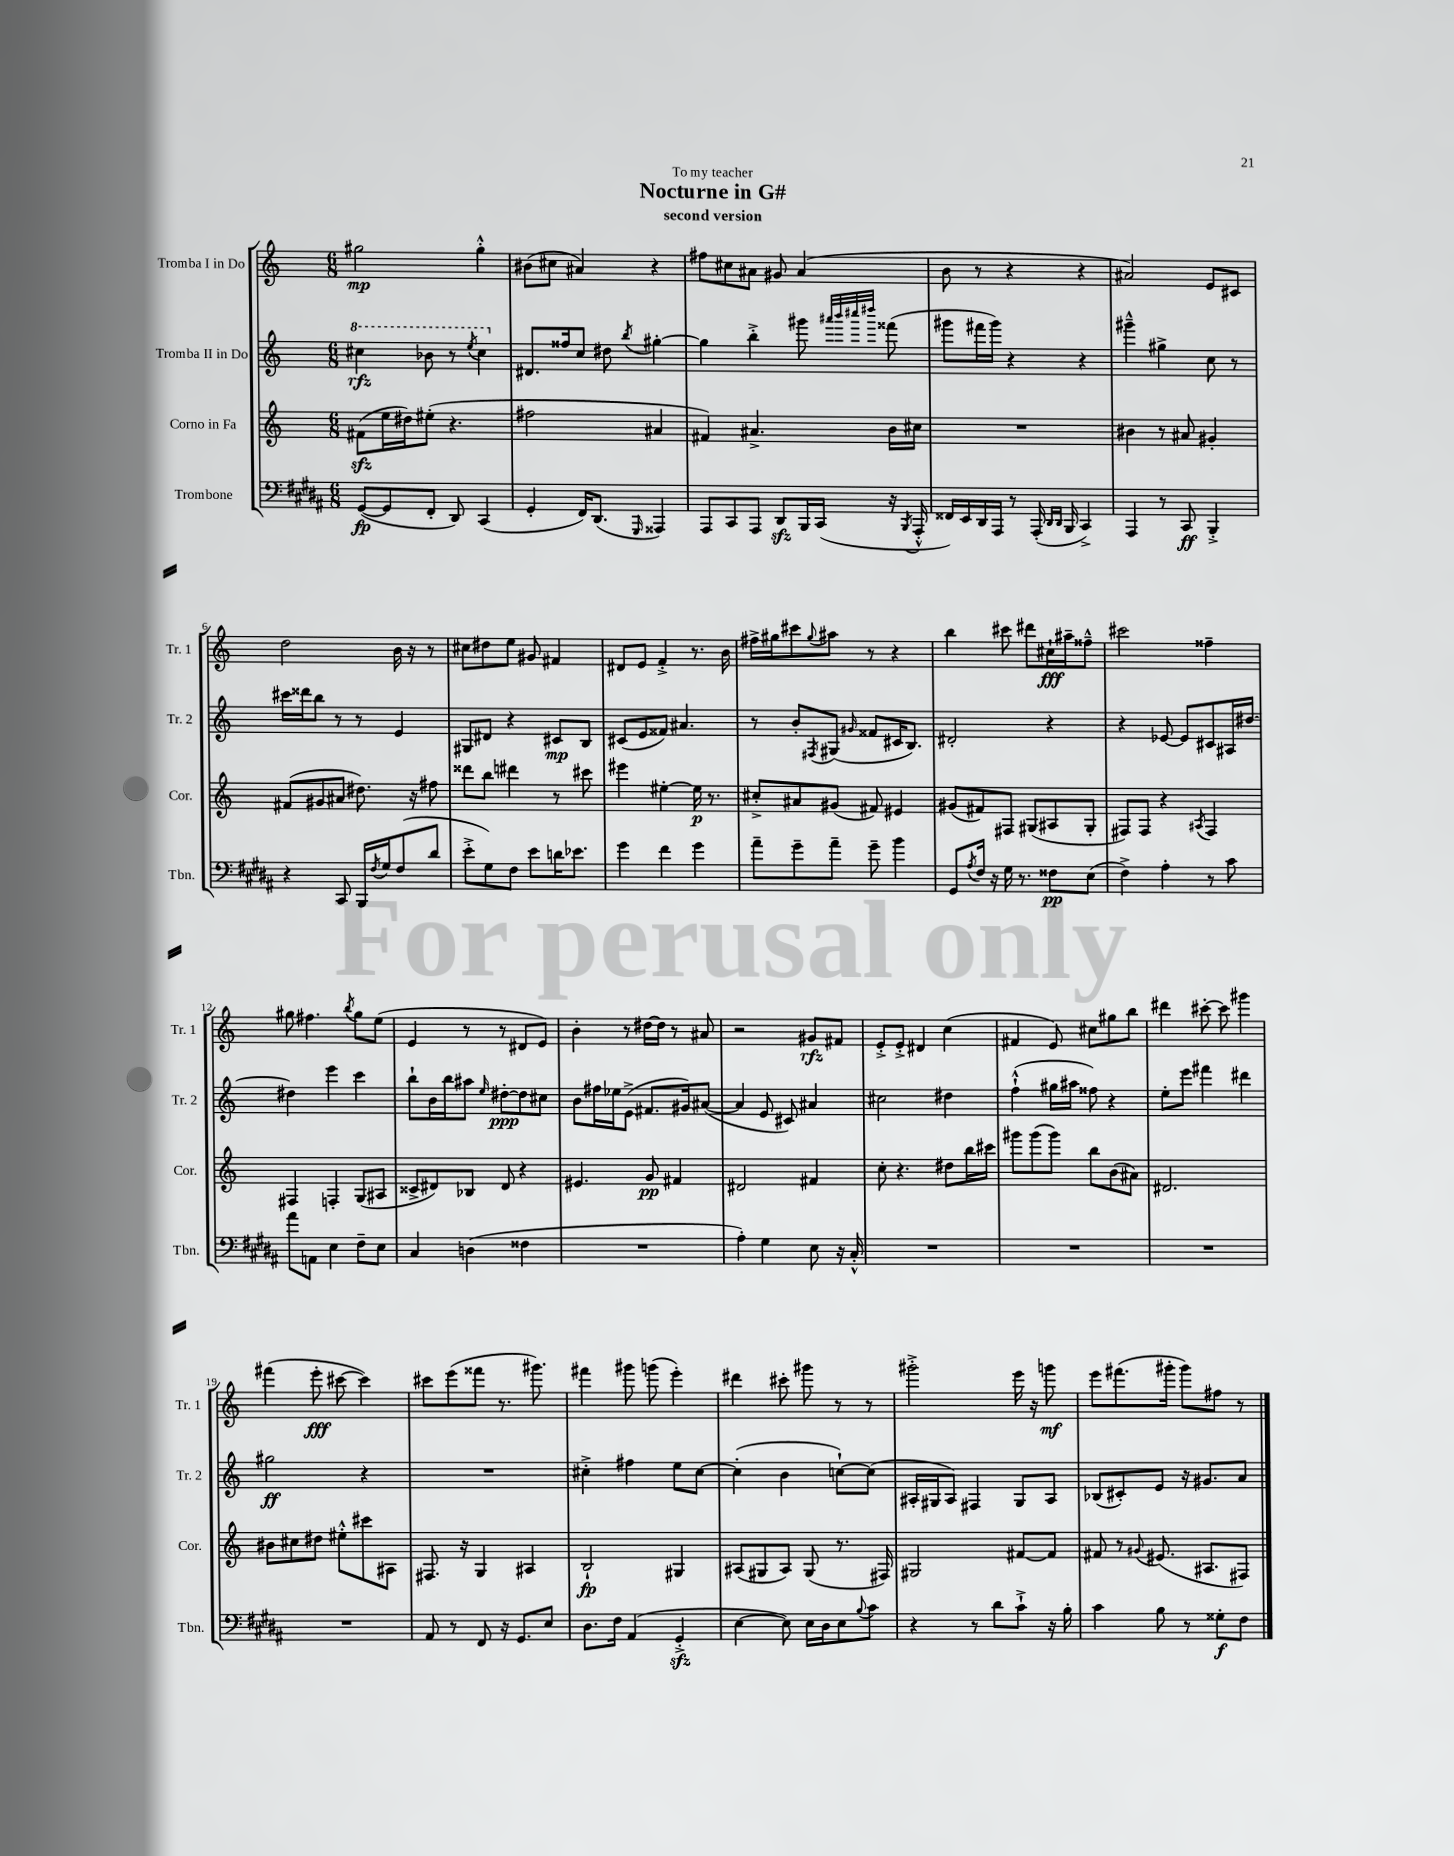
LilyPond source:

\header { title = "Nocturne in G#" subtitle = "second version" dedication = "To my teacher" }
<<
\new StaffGroup <<
\new Staff = "s0" \with { instrumentName = "Tromba I in Do" shortInstrumentName = "Tr. 1" } {
    \clef treble \key c \major \numericTimeSignature \time 6/8
    gis''2\mp gis''4-.-^ |
    bis'8( cis''8 ais'4) r4 |
    fis''8 cis''8 ais'8 gis'8 ais'4( |
    b'8 r8 r4 r4 |
    ais'2) e'8 cis'8 |
    d''2 b'16 r16 r8 |
    cis''8 dis''8 e''8 gis'8 fis'4 |
    dis'8 e'8 f'4-.-> r8. b'16 |
    fis''16-> gis''16 cis'''8 \appoggiatura { gis''8 } ais''8 r8 r4 |
    b''4 cis'''8 dis'''8 cis''16-!\fff ais''16-- fisis''8---^ |
    cis'''2 fisis''4-- |
    gis''8 fis''4. \acciaccatura { b''8 } gis''8 e''8( |
    e'4 r8 r8 dis'8 e'8) |
    b'4-. r8 dis''16~ dis''16 r8 ais'8 |
    r2 gis'8\rfz fis'8 |
    e'8-.-> e'8-.-> dis'4 c''4( |
    fis'4 e'8) cis''8 gis''8 b''8 |
    dis'''4 cis'''8~-. cis'''8 gis'''4 |
    fis'''4( e'''8-.\fff cis'''8~ cis'''4) |
    cis'''8 e'''8( fisis'''8 r8. gis'''8.) |
    fis'''4 gis'''8 g'''8( e'''4-.) |
    dis'''4 cis'''8-. gis'''8 r8 r8 |
    gis'''2-.-> e'''16 r16 g'''8\mf |
    e'''8 fis'''8.( gis'''16-. gis'''8) fis''8 r8 \bar "|." |
}
\new Staff = "s1" \with { instrumentName = "Tromba II in Do" shortInstrumentName = "Tr. 2" } {
    \clef treble \key c \major \numericTimeSignature \time 6/8
    \ottava #1 cis'''4\rfz bes''8 r8 \acciaccatura { e'''8 } cis'''4 \ottava #0 |
    dis'8. fisis''16 c''8 dis''8 \acciaccatura { b''8 } gis''4~-. |
    gis''4 b''4-.-> gis'''8 \grace { ais'''32 b'''32 cis''''32 dis''''32 } fisis'''8( |
    gis'''8 fis'''16 gis'''16) r4 r4 |
    gis'''4---^ gis''4-> c''8 r8 |
    cis'''16 disis'''16 b''8 r8 r8 e'4 |
    gis8 dis'8 r4 cis'8\mp b8 |
    cis'8( e'8 fisis'8) ais'4. |
    r8 b'8-. \acciaccatura { fis8 } gis8( \grace { gis'16 } fisis'8 cis'16 b8.) |
    dis'2-. r4 |
    r4 ees'8~ ees'8 cis'8 ais16 dis''16~ |
    dis''4 e'''4 c'''4 |
    b''8-! b'16 b''16 ais''8 \grace { e''16 } dis''8~-.\ppp dis''8 cis''8 |
    b'8 fis''16 ees''16 e'8->( fis'8. gis'16) ais'8~( |
    ais'4 e'8 cis'8) ais'4 |
    cis''2 dis''4 |
    f''4-!-^( gis''16 ais''16 fisis''8) r4 |
    e''8-. e'''8 fis'''4 dis'''4 |
    gis''2\ff r4 |
    R2. |
    cis''4-.-> fis''4 e''8 cis''8~ |
    cis''4-.( b'4 c''8~-!) c''8( |
    ais16-. gis16 ais8) fis4 gis8 ais8 |
    bes8( cis'8-.) e'8 r16 gis'8. a'8 \bar "|." |
}
\new Staff = "s2" \with { instrumentName = "Corno in Fa" shortInstrumentName = "Cor." } {
    \clef treble \key c \major \numericTimeSignature \time 6/8
    fis'8\sfz( e''16 dis''16) eis''8-.( r4. |
    fis''2 ais'4 |
    fis'4) ais'4.-> b'16 cis''16 |
    R2. |
    bis'4 r8 ais'8 gis'4-. |
    fis'8( gis'8 ais'8 dis''8.) r16 fis''8 |
    disis'''8 b''8 dis'''4 r8 cis'''8 |
    eis'''4 eis''4~-. eis''16\p r8. |
    cis''8-.-> ais'8 gis'8( fis'8) eis'4 |
    gis'8( fis'8) fis8 gis8( ais8 gis8-. |
    fis8) fis8 r4 \acciaccatura { ais8 } fis4 |
    fis4 f4-. g8( ais8 |
    cisis'8-> dis'8) bes8 dis'8 r4 |
    eis'4. g'8\pp fis'4 |
    dis'2 fis'4 |
    c''8-. r4. dis''8 b''16 cis'''16 |
    gis'''8 gis'''8( gis'''8) b''8 b'8( ais'8) |
    dis'2. |
    bis'8 cis''8 dis''8 eis''8-.-^ cis'''8 ais8 |
    fis8. r16 g4 ais4 |
    b2-!\fp gis4 |
    ais8( gis8 ais8) gis8( r8. fis16) |
    gis2 fis'8~ fis'8 |
    fis'8 r8 \appoggiatura { gis'8 } eis'8.( ais8. fis8) \bar "|." |
}
\new Staff = "s3" \with { instrumentName = "Trombone" shortInstrumentName = "Tbn." } {
    \clef bass \key b \major \numericTimeSignature \time 6/8
    gis,8~\fp( gis,8 fis,8-. dis,8) cis,4( |
    gis,4-. fis,16) dis,8.( \grace { gis,,16 } aisis,,4) |
    ais,,8 cis,8 ais,,8 dis,8\sfz b,,16 cis,16( r16 \acciaccatura { b,,8 } ais,,16-.-^ |
    fisis,16) e,16 dis,16 ais,,16 r8 ais,,16-.( \grace { dis,16 dis,16 } b,,16 cis,4->) |
    ais,,4 r8 cis,8\ff b,,4-.-> |
    r4 cis,8 b,,16 \acciaccatura { fis8 } gis16 fis8( dis'8 |
    e'8-.-> gis8) fis8 e'8 d'16 ees'8. |
    gis'4 fis'4 gis'4 |
    ais'8-- gis'8-- ais'8-- gis'8-- b'4 |
    gis,8 \acciaccatura { ais8 } fis16 r16 gis16 r8. fisis8\pp e8( |
    fis4->) ais4-. r8 cis'8 |
    ais'8 a,8 e4 fis8-- e8 |
    cis4 d4( fisis4 |
    R2. |
    ais4-.) gis4 e8 r16 cis16-.-^ |
    R2. |
    R2. |
    R2. |
    R2. |
    ais,8 r8 fis,8 r16 gis,8. e8 |
    dis8. fis16 ais,4( gis,4-.->\sfz |
    e4~ e8) e16 dis16 e8 \appoggiatura { b8 } cis'8 |
    r4 r8 dis'8 cis'8-!-> r16 b16-. |
    cis'4 b8 r8 gisis8-.\f fis8 \bar "|." |
}
>>
>>
